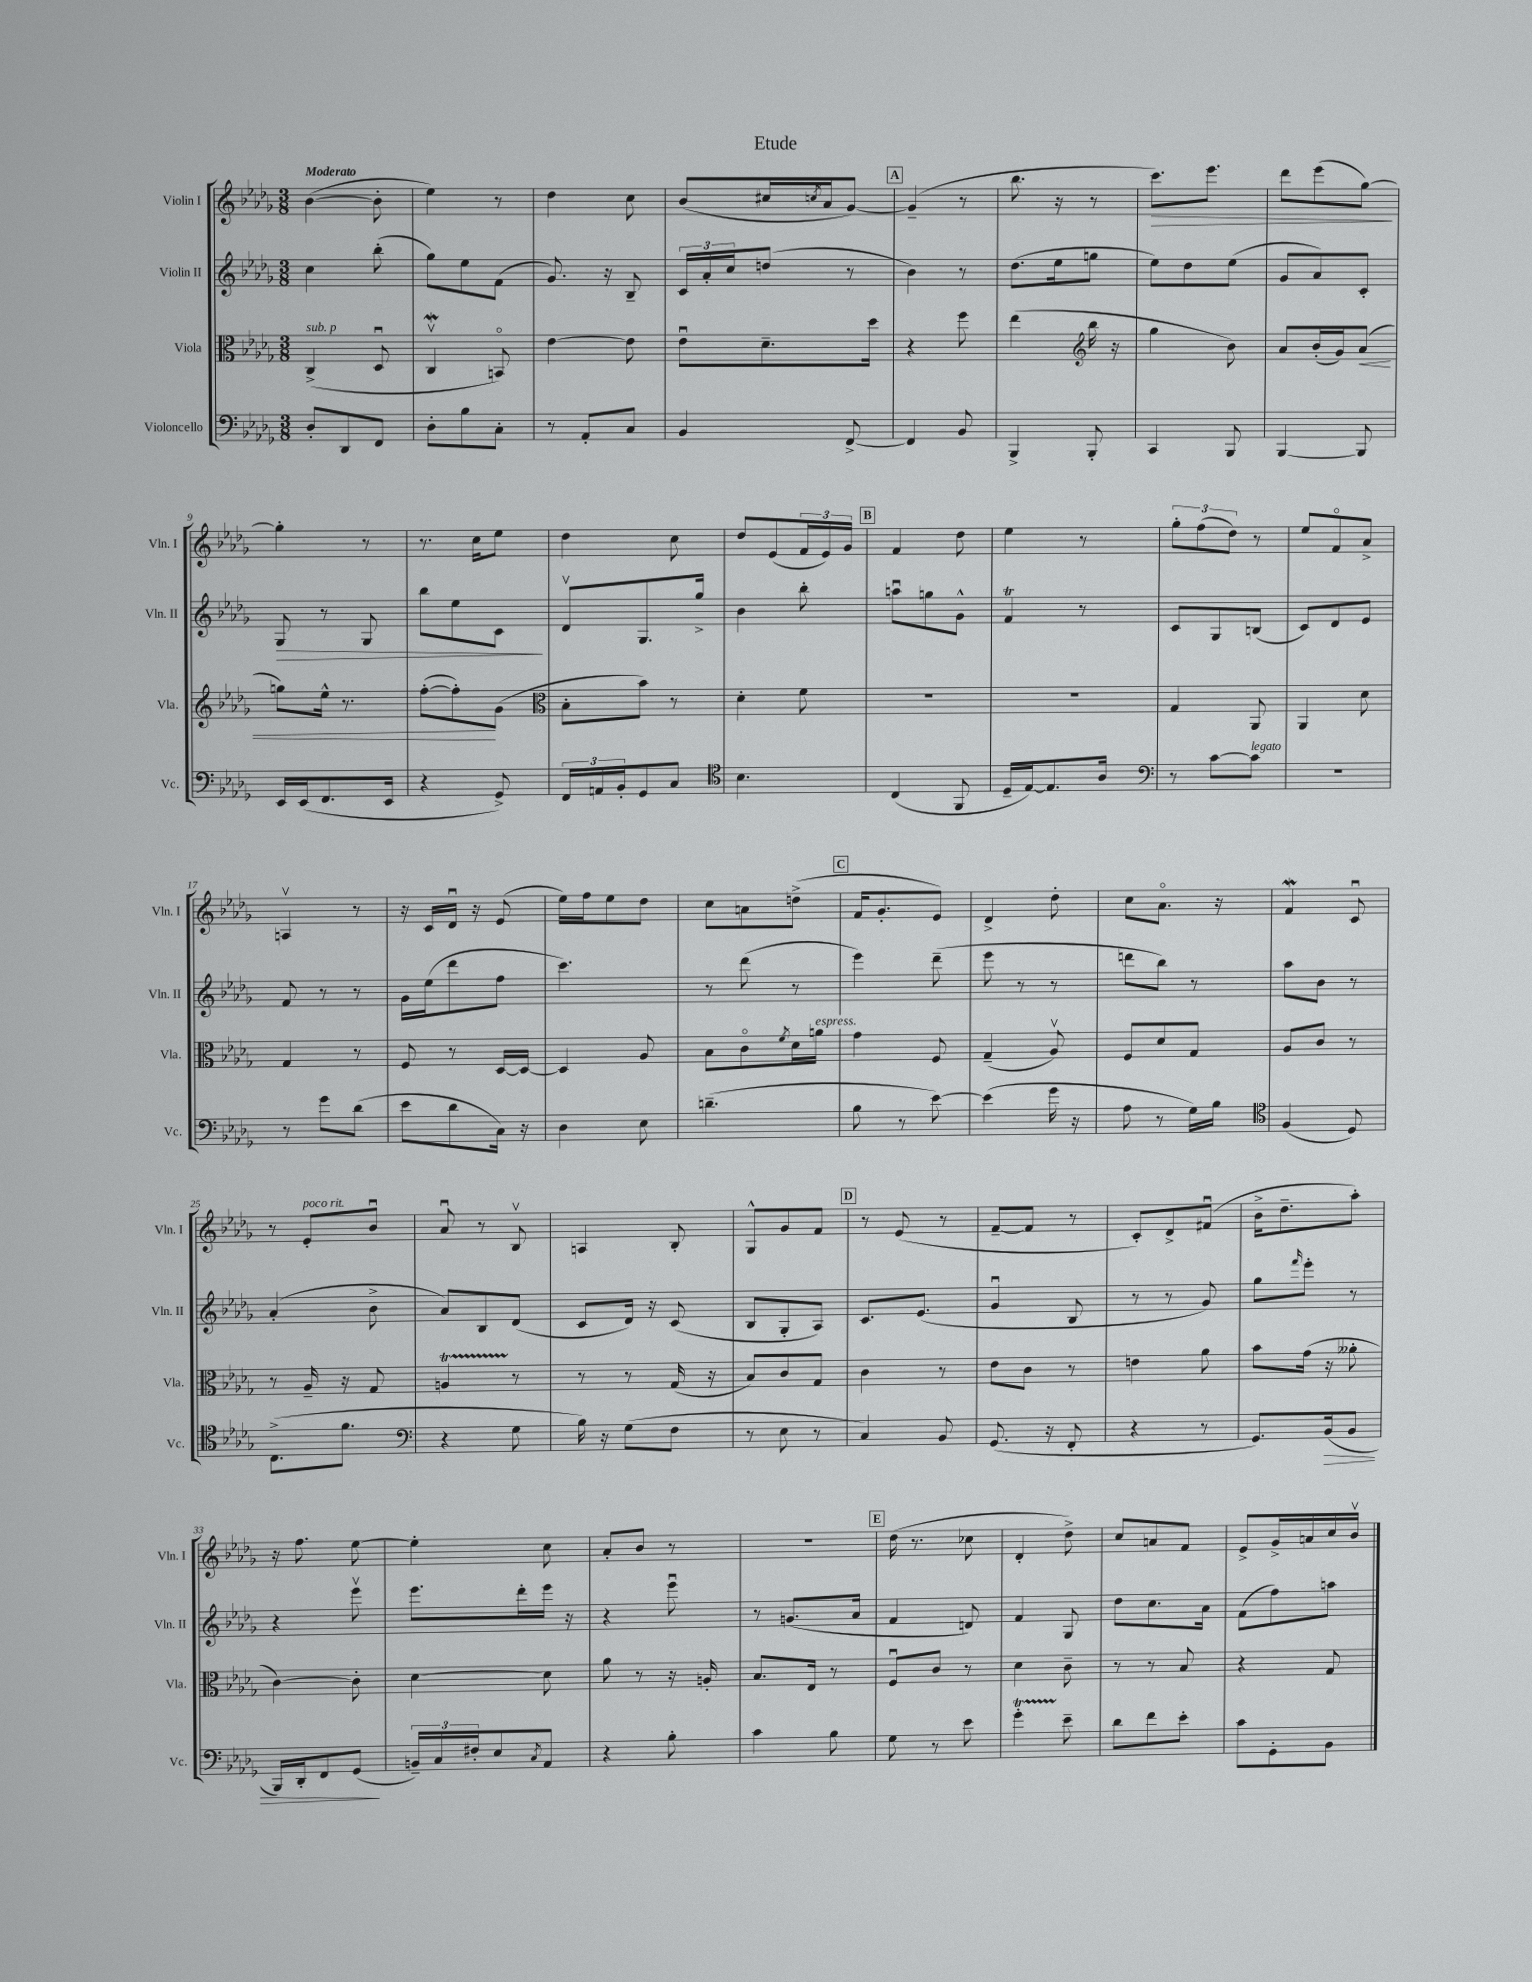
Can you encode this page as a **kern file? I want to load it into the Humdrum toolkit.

**kern	**dynam	**kern	**dynam	**kern	**dynam	**kern	**dynam
*part4	*part4	*part3	*part3	*part2	*part2	*part1	*part1
*staff4	*staff4	*staff3	*staff3	*staff2	*staff2	*staff1	*staff1
*I"Violoncello	*	*I"Viola	*	*I"Violin II	*	*I"Violin I	*
*I'Vc.	*	*I'Vla.	*	*I'Vln. II	*	*I'Vln. I	*
*clefF4	*	*clefC3	*	*clefG2	*	*clefG2	*
*k[b-e-a-d-g-]	*	*k[b-e-a-d-g-]	*	*k[b-e-a-d-g-]	*	*k[b-e-a-d-g-]	*
*M3/8	*	*M3/8	*	*M3/8	*	*M3/8	*
=1	=1	=1	=1	=1	=1	=1	=1
!	!	!	!	!	!	!LO:TX:a:B:t=Moderato	!
!	!	!LO:TX:a:i:t=sub. p	!	!	!	!	!
8D-'/L	.	(4C^/	.	4cc\	.	([4b-\	.
8DD-/	.	.	.	.	.	.	.
8FF/J	.	8D-u/	.	(8bb-'\	.	8b-'\]	.
=2	=2	=2	=2	=2	=2	=2	=2
8D-'\L	.	4CWv/	.	8gg-\L)	.	4ee-\)	.
8B-\	.	.	.	8ee-\	.	.	.
8C'\J	.	8BBn/)	.	(8f\J	.	8r	.
=3	=3	=3	=3	=3	=3	=3	=3
8r	.	[4e-\	.	8.g-/)	.	4dd-\	.
8AA-'/L	.	.	.	.	.	.	.
.	.	.	.	16r	.	.	.
8C/J	.	8e-\]	.	8B-~/	.	8cc\	.
=4	=4	=4	=4	=4	=4	=4	=4
4BB-/	.	8e-u\L	.	24c/LL	.	(8b-/L	.
.	.	.	.	24a-'/	.	.	.
.	.	.	.	24cc/J	.	.	.
.	.	8.d-~\	.	(8ddn/J	.	16cc#X/L	.
.	.	.	.	.	.	8qccn/	.
.	.	.	.	.	.	16a-/J	.
[8FF^/	.	.	.	8r	.	[8g-/J)	.
.	.	16dd-\Jk	.	.	.	.	.
!!LO:REH:place=s1:t=A
=5	=5	=5	=5	=5	=5	=5	=5
4FF/]	.	4r	.	4b-\)	.	(4g-~/]	.
8BB-/	.	8ff\	.	8r	.	8r	.
=6	=6	=6	=6	=6	=6	=6	=6
4BBB-^/	.	(4ee-\	.	(8.dd-\L	.	8.bb-\	.
.	.	.	.	16ee-\k	.	16r	.
*	*	*clefG2	*	*	*	*	*
8BBB-'/	.	16bb-\	.	8ggn\J	.	8r	.
.	.	16r	.	.	.	.	.
=7	=7	=7	=7	=7	=7	=7	=7
!	!	!	!	!	!	!	!LO:HP:b
4CC/	.	4gg-\	.	8ee-\L)	.	8.ccc\L)	>
.	.	.	.	8dd-\	.	.	.
.	.	.	.	.	.	8.eee-\J	.
8BBB-/	.	8b-\)	.	(8ee-\J	.	.	.
=8	=8	=8	=8	=8	=8	=8	=8
[4BBB-/	.	8a-/L	.	8g-/L	.	8ddd-\L	.
.	.	(16b-'/L	.	8a-/)	.	(8eee-\	.
.	.	16g-/J)	.	.	.	.	.
!	!	!	!LO:HP:b	!	!	!	!
8BBB-/]	.	(8a-/J	<	8c'/J	.	[8gg-\J)	.
.	.	.	.	.	.	.	]
!!LO:LB:g=z
=9	=9	=9	=9	=9	=9	=9	=9
!	!	!	!	!	!LO:HP:b	!	!
16EE-/LL	.	8ggn\L)	.	8G-/	>	4gg-'\]	.
(16EE-/J	.	.	.	.	.	.	.
8.FF/	.	16ee-^^\Jk	.	8r	.	.	.
.	.	8.r	.	.	.	.	.
.	.	.	.	8G-/	.	8r	.
16EE-/Jk	.	.	.	.	.	.	.
=10	=10	=10	=10	=10	=10	=10	=10
4r	.	([8ff'\L	.	8bb-\L	.	8.r	.
.	.	8ff'\])	.	8ee-\	.	.	.
.	.	.	.	.	.	16cc\KL	.
8GG-^/)	.	(8g-\J	[	8c\J	.	8ee-\J	.
.	.	.	.	.	]	.	.
=11	=11	=11	=11	=11	=11	=11	=11
*	*	*clefC3	*	*	*	*	*
24FF/LL	.	8B-'\L	.	8d-v/L	.	4dd-\	.
24AAn/	.	.	.	.	.	.	.
24BB-'/J	.	.	.	.	.	.	.
8GG-/	.	8b-\J)	.	8.G-/	.	.	.
8C/J	.	8r	.	.	.	8cc\	.
.	.	.	.	16gg-^/Jk	.	.	.
=12	=12	=12	=12	=12	=12	=12	=12
*clefC4	*	*	*	*	*	*	*
4.B-\	.	4d-'\	.	4b-\	.	8dd-/L	.
.	.	.	.	.	.	(8e-/	.
.	.	8f\	.	8bb-'\	.	24f/L	.
.	.	.	.	.	.	24e-/)	.
.	.	.	.	.	.	24g-/JJ	.
!!LO:REH:place=s1:t=B
=13	=13	=13	=13	=13	=13	=13	=13
(4C/	.	4.r	.	8aanu\L	.	4f/	.
.	.	.	.	8ggn\	.	.	.
8FF/	.	.	.	8g-^^\J	.	8dd-\	.
=14	=14	=14	=14	=14	=14	=14	=14
16D-~/LL	.	4.r	.	4ft/	.	4ee-\	.
[16E-/J)	.	.	.	.	.	.	.
8.E-/]	.	.	.	.	.	.	.
.	.	.	.	8r	.	8r	.
16A-/Jk	.	.	.	.	.	.	.
=15	=15	=15	=15	=15	=15	=15	=15
*clefF4	*	*	*	*	*	*	*
8r	.	4G-/	.	8c/L	.	12gg-'\L	.
.	.	.	.	.	.	(12ff\	.
[8c\L	.	.	.	8G-/	.	.	.
.	.	.	.	.	.	12dd-\J)	.
!LO:TX:a:i:t=legato	!	!	!	!	!	!	!
8c\J]	.	8AA-/	.	(8Bn/J	.	8r	.
=16	=16	=16	=16	=16	=16	=16	=16
4.r	.	4AA-/	.	8c/L)	.	8ee-/L	.
.	.	.	.	8d-/	.	8f/	.
.	.	8d-\	.	8e-/J	.	8a-^/J	.
!!LO:LB:g=z
=17	=17	=17	=17	=17	=17	=17	=17
8r	.	4G-/	.	8f/	.	4Anv/	.
8g-\L	.	.	.	8r	.	.	.
(8d-\J	.	8r	.	8r	.	8r	.
=18	=18	=18	=18	=18	=18	=18	=18
8e-\L	.	8F/	.	16g-\LL	.	16r	.
.	.	.	.	(16ee-\J	.	16c/LL	.
8d-\	.	8r	.	8ddd-\	.	16d-u/JJ	.
.	.	.	.	.	.	16r	.
16C\Jk)	.	[16D-/LL	.	8ff\J	.	(8e-/	.
16r	.	16D-/JJ_	.	.	.	.	.
=19	=19	=19	=19	=19	=19	=19	=19
4D-\	.	4D-/]	.	4.ccc\)	.	16ee-\LL)	.
.	.	.	.	.	.	16ff\J	.
.	.	.	.	.	.	8ee-\	.
8E-\	.	8A-/	.	.	.	8dd-\J	.
=20	=20	=20	=20	=20	=20	=20	=20
(4.dn~\	.	8B-\L	.	8r	.	8cc\L	.
.	.	8c\	.	(8ddd-\	.	8an\	.
.	.	8qf/	.	.	.	.	.
.	.	16d-\L	.	8r	.	(8ddn^\J	.
!	!	!LO:TX:a:i:t=espress.	!	!	!	!	!
.	.	16an\JJ	.	.	.	.	.
!!LO:REH:place=s1:t=C
=21	=21	=21	=21	=21	=21	=21	=21
8B-\	.	4g-\	.	4eee-\)	.	16f/KL	.
.	.	.	.	.	.	8.g-'/	.
8r	.	.	.	.	.	.	.
[8e-\)	.	8F/	.	(8ddd-~\	.	8e-/J)	.
=22	=22	=22	=22	=22	=22	=22	=22
(4e-\]	.	(4G-~/	.	8eee-\	.	4d-^/	.
.	.	.	.	8r	.	.	.
16g-\	.	8A-v/)	.	8r	.	8dd-'\	.
16r	.	.	.	.	.	.	.
=23	=23	=23	=23	=23	=23	=23	=23
8A-\	.	8F/L	.	8dddn\L	.	8cc\L	.
8r	.	8d-/	.	8bb-\J)	.	8.a-\J	.
16G-\LL)	.	8G-/J	.	8r	.	.	.
16B-\JJ	.	.	.	.	.	16r	.
=24	=24	=24	=24	=24	=24	=24	=24
*clefC4	*	*	*	*	*	*	*
(4F/	.	8A-/L	.	8aa-\L	.	4fW/	.
.	.	8c/J	.	8b-\J	.	.	.
8D-/)	.	8r	.	8r	.	8cu/	.
!!LO:LB:g=z
=25	=25	=25	=25	=25	=25	=25	=25
(8.C^\L	.	8r	.	(4a-'/	.	8r	.
!	!	!	!	!	!	!LO:TX:a:i:t=poco rit.	!
.	.	16A-~/	.	.	.	8e-'/L	.
8.f\J	.	16r	.	.	.	.	.
.	.	8G-/	.	8b-^\	.	8b-u/J	.
=26	=26	=26	=26	=26	=26	=26	=26
*clefF4	*	*	*	*	*	*	*
4r	.	4Ant/	.	8a-/L)	.	8a-u/	.
.	.	.	.	8B-/	.	8r	.
8G-\	.	8r	.	(8d-/J	.	8B-v/	.
=27	=27	=27	=27	=27	=27	=27	=27
16B-\)	.	8r	.	8c/L	.	4An/	.
16r	.	.	.	.	.	.	.
(8G-\L	.	8r	.	16d-/Jk)	.	.	.
.	.	.	.	16r	.	.	.
8F\J	.	(16G-/	.	(8c/	.	8B-'/	.
.	.	16r	.	.	.	.	.
=28	=28	=28	=28	=28	=28	=28	=28
8r	.	8B-/L)	.	8B-/L	.	8G-^^/L	.
8E-\	.	8c/	.	8G-'/	.	8g-/	.
8r	.	8G-/J	.	8A-/J)	.	8f/J	.
!!LO:REH:place=s1:t=D
=29	=29	=29	=29	=29	=29	=29	=29
4C/)	.	4c\	.	8.c/L	.	8r	.
.	.	.	.	.	.	(8e-/	.
.	.	.	.	(8.e-/J	.	.	.
8BB-/	.	8r	.	.	.	8r	.
=30	=30	=30	=30	=30	=30	=30	=30
(8.GG-/	.	8e-\L	.	4g-u/	.	[8f~/L	.
.	.	8c\J	.	.	.	8f/J]	.
16r	.	.	.	.	.	.	.
8FF'/	.	8r	.	8B-/	.	8r	.
=31	=31	=31	=31	=31	=31	=31	=31
4r	.	4en\	.	8r	.	8c'/L)	.
.	.	.	.	8r	.	8d-^/	.
8r	.	8a-\	.	8g-/)	.	(8f#Xu/J	.
=32	=32	=32	=32	=32	=32	=32	=32
8.GG-/L)	.	8b-\L	.	8gg-\L	.	16b-^\KL	.
.	.	.	.	.	.	8.dd-~\	.
.	.	.	.	16qqfff/	.	.	.
.	.	(16g-\Jk	.	8eee-'\J	.	.	.
!	!LO:HP:b	!	!	!	!	!	!
(16BB-/k	>	16r	.	.	.	.	.
8BB-/J	.	8a--X'\	.	8r	.	8aa-'\J)	.
!!LO:LB:g=z
=33	=33	=33	=33	=33	=33	=33	=33
16BBB-/LL)	.	[4c\)	.	4r	.	16r	.
16DD-'/J	.	.	.	.	.	8.ff\	.
8FF/	.	.	.	.	.	.	.
(8GG-/J	.	8c'\]	.	8eee-v\	.	[8ee-\	.
.	]	.	.	.	.	.	.
=34	=34	=34	=34	=34	=34	=34	=34
24BBn~/LL)	.	[4d-\	.	8.eee-\L	.	4ee-'\]	.
24C/	.	.	.	.	.	.	.
24F#X'/J	.	.	.	.	.	.	.
8E-/	.	.	.	.	.	.	.
.	.	.	.	16ddd-'\L	.	.	.
8qC/	.	.	.	.	.	.	.
8AA-/J	.	8d-\]	.	16eee-\JJ	.	8cc\	.
.	.	.	.	16r	.	.	.
=35	=35	=35	=35	=35	=35	=35	=35
4r	.	8a-\	.	4r	.	8a-'/L	.
.	.	8r	.	.	.	8b-/J	.
8B-'\	.	16r	.	8eee-u\	.	8r	.
.	.	16An'/	.	.	.	.	.
=36	=36	=36	=36	=36	=36	=36	=36
4c\	.	8.B-/L	.	8r	.	4.r	.
.	.	.	.	(8.gn/L	.	.	.
.	.	16E-/Jk	.	.	.	.	.
8B-\	.	8r	.	.	.	.	.
.	.	.	.	16a-/Jk	.	.	.
!!LO:REH:place=s1:t=E
=37	=37	=37	=37	=37	=37	=37	=37
8G-\	.	8Fu/L	.	4f/	.	(16dd-\	.
.	.	.	.	.	.	8.r	.
8r	.	8c/J	.	.	.	.	.
8e-\	.	8r	.	8dn/)	.	8cc-X\	.
=38	=38	=38	=38	=38	=38	=38	=38
4g-T'\	.	4d-\	.	4f/	.	4d-'/	.
8e-~\	.	8c~\	.	8G-/	.	8dd-^\)	.
=39	=39	=39	=39	=39	=39	=39	=39
8d-\L	.	8r	.	8dd-\L	.	8cc/L	.
8f\	.	8r	.	8.cc\	.	8an/	.
8e-'\J	.	8B-/	.	.	.	8f/J	.
.	.	.	.	16a-\Jk	.	.	.
=40	=40	=40	=40	=40	=40	=40	=40
8c\L	.	4r	.	(8f\L	.	8e-^/L	.
8GG-'\	.	.	.	8ff\)	.	16g-^/L	.
.	.	.	.	.	.	16an/	.
8BB-\J	.	8G-/	.	8aan\J	.	16cc/	.
.	.	.	.	.	.	16b-v/JJ	.
==	==	==	==	==	==	==	==
*-	*-	*-	*-	*-	*-	*-	*-
